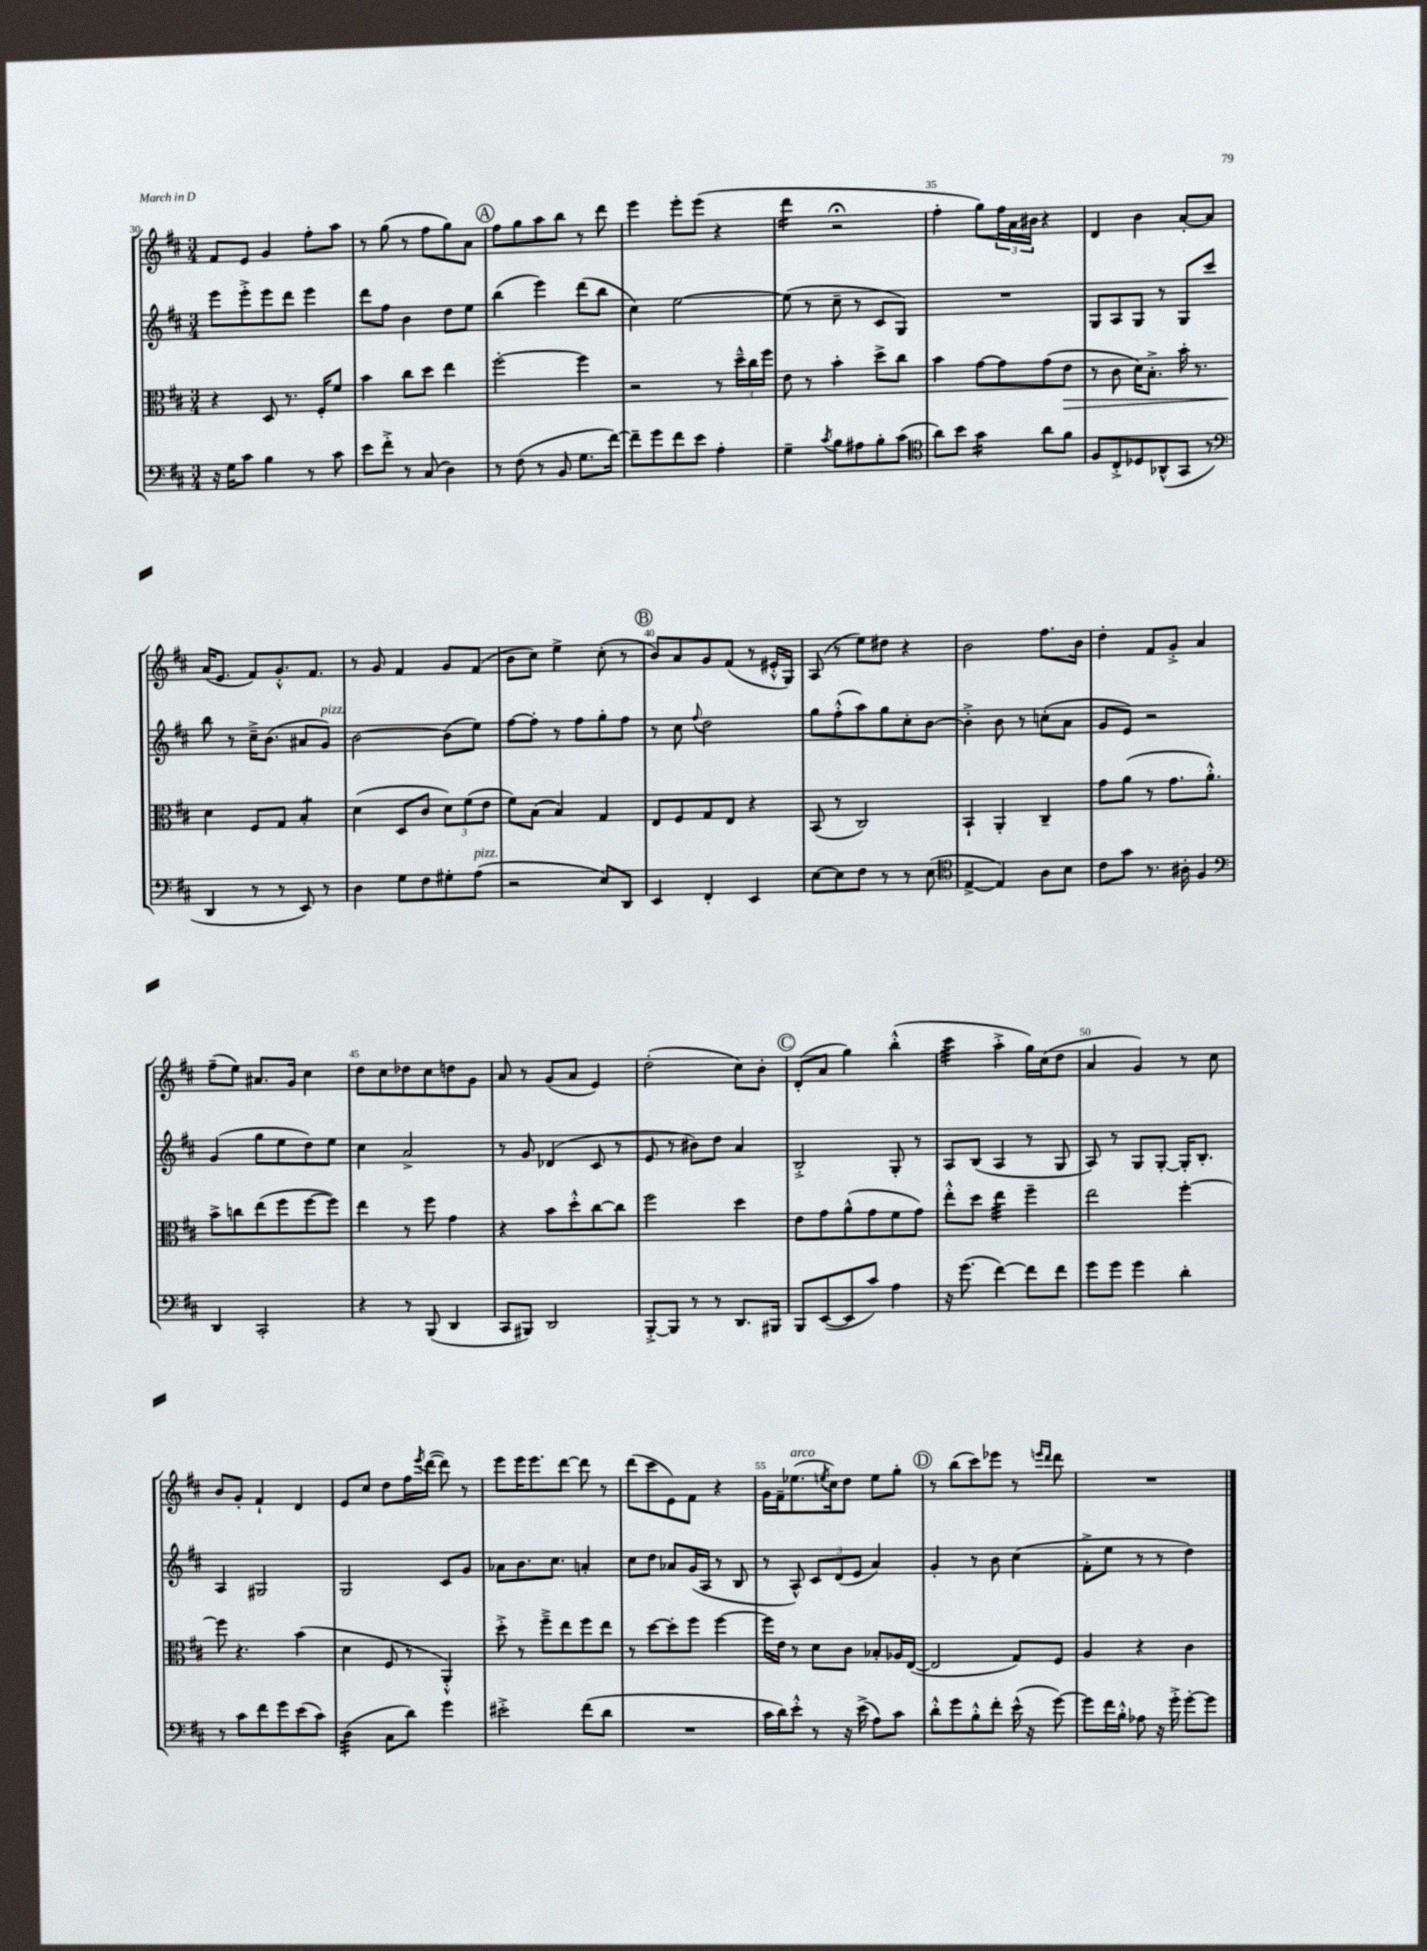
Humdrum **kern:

**kern	**kern	**kern	**kern
*staff4	*staff3	*staff2	*staff1
*clefF4	*clefC3	*clefG2	*clefG2
*k[f#c#]	*k[f#c#]	*k[f#c#]	*k[f#c#]
*M3/4	*M3/4	*M3/4	*M3/4
16r	4r	8eee	8f#
16G	.	.	.
8c#	.	8eee'^	8e
4B	8D	8eee	4g
.	8.r	8ddd	.
8r	.	4eee	8ff#'
.	16F#'	.	.
8c#	8f#	.	8aa
=	=	=	=
8e	4b	8ddd	8r
8f#'^	.	8ff#	(8gg
8r	8cc#	4b	8r
(8C#	8dd	.	8ff#
4D)	4ee	8dd	8gg)
.	.	8ee	8a
=	=	=	=
8r	[2ff#'	(4bb	8ff#
(8F#	.	.	8gg
8r	.	4eee)	8aa
8BB	.	.	8bb
8.G	4ff#]	(8ddd	8r
.	.	8bb	8ddd
[16f#)	.	.	.
=	=	=	=
8f#~]	2r	4cc#)	4eee
8g	.	.	.
8f#	.	[2ee	8eee'
8e	.	.	(8eee
4A'	8r	.	4r
.	24dd~^^	.	.
.	24cc#	.	.
.	24ff#	.	.
=	=	=	=
4G~	8e	(8ee]	4ddd
.	8r	8r	.
8qc#	.	.	.
8B	4b'	8cc#~	2r;
8A#	.	8r	.
8B'	8dd^	8c#	.
(8c#	8cc#	8G)	.
=	=	=	=
*clefC4	*	*	*
8a)	4b	2.r	4ff#'
8b	.	.	.
4g	[8g	.	8gg)
.	8g]	.	24ff#
.	.	.	24a
.	.	.	24b#
8a	(8g	.	4r
8f#	8e	.	.
=	=	=	=
8F#	8r	8G	4d
8C#'^	8c#	8A	.
8D-	16d)	8G	4b
.	8.B'^	.	.
(8AA-^^	.	8r	.
8GG	16b'	8G	[8a'
.	8.r	.	.
8r	.	8ccc#	8a]
=	=	=	=
*clefF4	*	*	*
4DD	4d	8bb	(16a
.	.	.	8.e
.	.	8r	.
8r	8F#	16cc#~^	8f#)
.	.	(8.b	.
8r	8G	.	8.g'^^
8EE)	4B'	8a#	.
.	.	.	8.f#
8r	.	8g)	.
=	=	=	=
4D	(4d	[2b	8r
.	.	.	8g
8G	8D	.	4f#
8F#	8c#	.	.
8G#'	12d)	(8b]	8g
.	(12f#	.	.
(8A	.	8ee)	(8f#
.	12e	.	.
=	=	=	=
2r	8f#)	[8ff#	8b
.	(8B	8ff#']	8cc#)
.	4B)	8r	4ee^
.	.	8ff#	.
8E)	4G	8gg'	(8cc#'
8DD	.	8ff#	8r
=	=	=	=
4EE	8E	8r	8b)
.	8F#	8cc#	8a
.	.	8qqff#	.
4FF#'	8G	2dd	8g
.	8E	.	(8f#
4EE	4r	.	8r
.	.	.	16e#'^^
.	.	.	16G)
=	=	=	=
[8E	(8BB	8gg	(8A
8E]	8r	(8ff#'^^	8r
8F#	2C#)	8aa)	8ee)
8r	.	8gg	8dd#
8r	.	8cc#'	4r
(8E	.	[8b	.
=	=	=	=
*clefC4	*	*	*
[4E^	4BB`	4b'^]	2b
4E])	4AA'	8b	.
.	.	8r	.
8A	4C#~	(8cc'	8.ff#
8B	.	8a	.
.	.	.	16b
=	=	=	=
8c#	8g	8g	4dd'
8g	(8a	8e)	.
8.r	8r	2r	8f#
.	8.g	.	8g'^
16A#'	.	.	.
4F#	.	.	4a
.	8.a'^^)	.	.
=	=	=	=
*clefF4	*	*	*
4DD	8b^	(4g	(8ff#~
.	8cc	.	8ee)
2CC#'	(8ee	8gg	8.a#
.	8ff#	8ee	.
.	.	.	16g
.	[8ff#	8dd)	4cc#
.	8ff#])	8ee	.
=	=	=	=
4r	4ee	4cc#	8dd
.	.	.	8cc#
8r	8r	2a^	8dd-
(8BBB	8ff#	.	8cc#
4DD	4g	.	8dd
.	.	.	8g
=	=	=	=
8CC#	4r	8r	8a
8BBB#)	.	8g	8r
2DD	8b	(4d-	(8g
.	8dd'^^	.	8a
.	[8cc#	8c#	4e)
.	8cc#]	8r	.
=	=	=	=
[8BBB'^	2ff#	8e	(2dd'
8BBB]	.	8r	.
8r	.	8b#)	.
8r	.	8dd	.
8.DD	4dd	4a	8cc#)
.	.	.	8b'
16BBB#	.	.	.
=	=	=	=
8BBB	8e	2B'^	(8d'
([8EE	8g	.	8a
8EE]	(8a^^	.	4gg)
8c#)	8g	.	.
4A	8f#	8G'	(4bb'^^
.	8g)	8r	.
=	=	=	=
16r	8ee'^^	8A	4ccc#
(8.g	.	.	.
.	8dd	(8B	.
[4f#)	4ee	4A	4aa'^
8f#]	4ff#~	8r	16gg)
.	.	.	(16cc#
8f#	.	8G	8dd
=	=	=	=
8g	2ee	8A)	4a
8g	.	8r	.
4g	.	8G	4g)
.	.	[8G'	.
4d'	[4ff#'	16G']	8r
.	.	8.B'	.
.	.	.	8cc#
=	=	=	=
8r	8ff#]	4A	8b
8c#	4.r	.	8g'
8f#	.	2G#	4f#`
8g	.	.	.
(8e	(4b	.	4d
8c#)	.	.	.
=	=	=	=
(4D	4d	2G	8e
.	.	.	8cc#
8C#	8F#	.	8dd
8d)	8r	.	16ff#
.	.	.	8qeee
.	.	.	([16ddd
4g	4AA'^^)	8c#	8ddd])
.	.	8g	8r
=	=	=	=
2e#'^	8dd'^	8a-	8eee
.	8r	8.b	16eee
.	.	.	8.eee
.	8ff#~^	.	.
.	.	8.cc#	.
.	8ee	.	[8ddd
(8f#	8ff#	4a'	8ddd]
8d	8ee	.	8r
=	=	=	=
2.r	8r	8cc#	(8ddd
.	[8dd	8dd	8ccc#
.	8dd']	8a-	8e)
.	8ff#	(16g	8f#
.	.	16A	.
.	[4ff#	8r	4r
.	.	8B	.
=	=	=	=
16c#	16ff#]	8r	16g
16d)	16e	.	16f#~
8e'^^	8r	8A^^)	(8.ee-
8r	8d	12c#	.
.	.	.	8qee
.	.	.	16cc#)
.	.	(12d	.
16r	8c#	.	8dd
.	.	12e	.
(16e^	.	.	.
8A)	8B-'	4a)	8ee
8c#	16A-	.	8gg'
.	([16E	.	.
=	=	=	=
8d'^^	2E]	4g'	8r
8g	.	.	(8bb
8B'^^	.	8r	8ccc#)
8f#'	.	8b	8eee-
(16e^^	8G)	(4cc#	8r
16r	.	.	.
.	.	.	16qqeee
.	.	.	16qqddd
[8g)	8F#	.	8ddd
=	=	=	=
8g]	4A	8f#'^	2.r
16f#	.	8ee	.
16B'^^	.	.	.
8A-	4r	8r	.
16r	.	8r	.
16g'^	.	.	.
[8g'	4c#	4dd)	.
8g]	.	.	.
==	==	==	==
*-	*-	*-	*-
